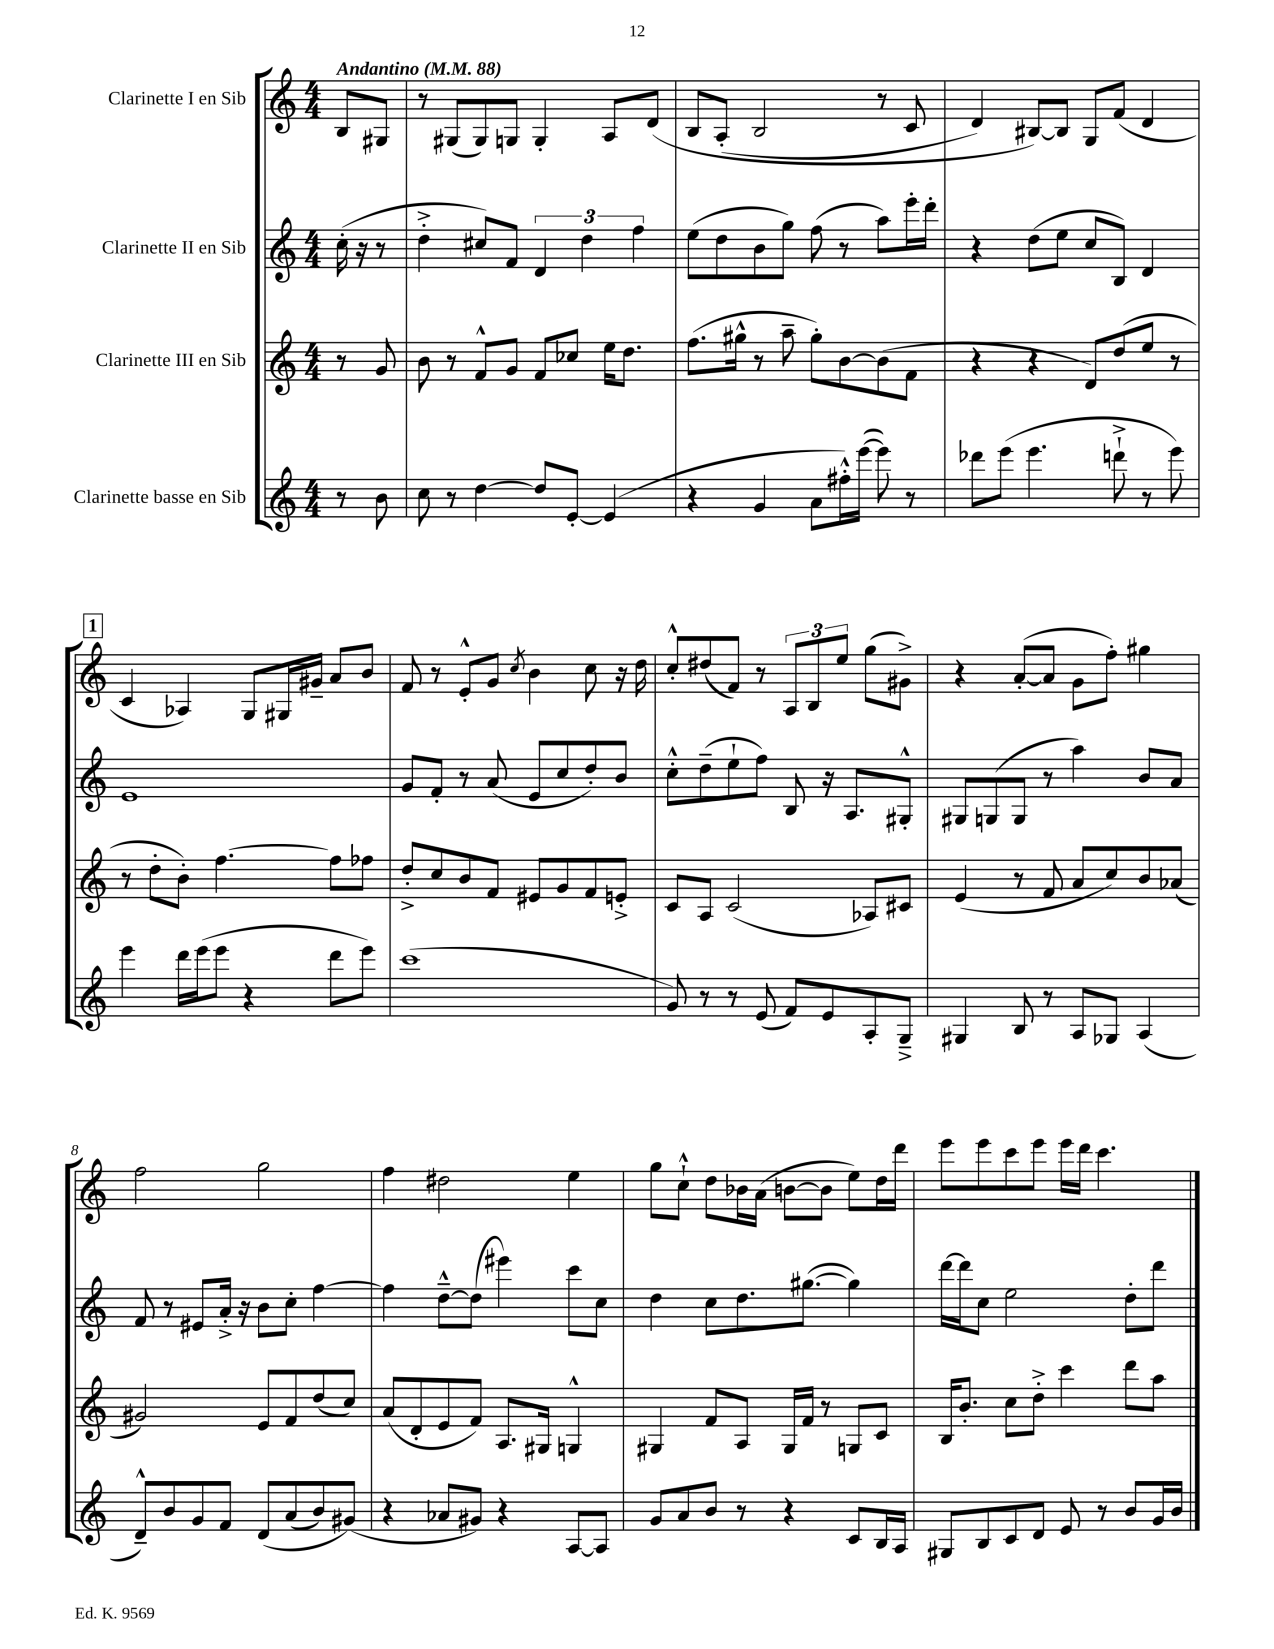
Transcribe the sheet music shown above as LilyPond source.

<<
\new StaffGroup <<
\new Staff = "s0" \with { instrumentName = "Clarinette I en Sib" } {
    \clef treble \key c \major \numericTimeSignature \time 4/4 \partial 4 \tempo "Andantino" 4 = 88
    b8 gis8 |
    r8 gis8( gis8) g8 g4-. a8 d'8\( |
    b8 a8-.( b2 r8 c'8 |
    d'4) bis8~\) bis8 g8 f'8( d'4 |
    \mark \markup { \box "1" } c'4 aes4) g8 gis16 gis'16-- a'8 b'8 |
    f'8 r8 e'8-.-^ g'8 \acciaccatura { c''8 } b'4 c''8 r16 d''16 |
    c''8-.-^ dis''8( f'8) r8 \tuplet 3/2 { a8 b8 e''8 } g''8( gis'8->) |
    r4 a'8~-.( a'8 g'8 f''8-.) gis''4 |
    f''2 g''2 |
    f''4 dis''2 e''4 |
    g''8 c''8-!-^ d''8 bes'16 a'16( b'8~ b'8 e''8) d''16 d'''16 |
    e'''8 e'''8 c'''8 e'''8 e'''16 d'''16 c'''4. \bar "|." |
}
\new Staff = "s1" \with { instrumentName = "Clarinette II en Sib" } {
    \clef treble \key c \major \numericTimeSignature \time 4/4 \partial 4
    c''16-.( r16 r8 |
    d''4-.-> cis''8) f'8 \tuplet 3/2 { d'4 d''4 f''4 } |
    e''8( d''8 b'8 g''8) f''8( r8 a''8) e'''16-. d'''16-. |
    r4 d''8( e''8 c''8 b8) d'4 |
    \mark \markup { \box "1" } e'1 |
    g'8 f'8-. r8 a'8( e'8 c''8 d''8-.) b'8 |
    c''8-.-^ d''8--( e''8-! f''8) b8 r16 a8. gis8-.-^ |
    gis8 g8( g8 r8 a''4) b'8 a'8 |
    f'8 r8 eis'8 a'16-.-> r16 b'8 c''8-. f''4~ |
    f''4 d''8~---^ d''8( eis'''4) c'''8 c''8 |
    d''4 c''8 d''8. gis''8.~( gis''4) |
    d'''16~ d'''16 c''8 e''2 d''8-. d'''8 \bar "|." |
}
\new Staff = "s2" \with { instrumentName = "Clarinette III en Sib" } {
    \clef treble \key c \major \numericTimeSignature \time 4/4 \partial 4
    r8 g'8 |
    b'8 r8 f'8-^ g'8 f'8 ces''8 e''16 d''8. |
    f''8.( gis''16-^ r8 a''8-- gis''8-.) b'8~ b'8( f'8 |
    r4 r4 d'8) d''8( e''8 r8 |
    \mark \markup { \box "1" } r8 d''8-. b'8-.) f''4.~ f''8 fes''8 |
    d''8-.-> c''8 b'8 f'8 eis'8 g'8 f'8 e'8-.-> |
    c'8 a8 c'2( aes8) cis'8 |
    e'4( r8 f'8 a'8 c''8) b'8 aes'8( |
    gis'2) e'8 f'8 d''8( c''8) |
    a'8( d'8-. e'8 f'8) a8. gis16 g4-^ |
    gis4 f'8 a8 gis16 f'16 r8 g8 c'8 |
    b16 b'8.-. c''8 d''8-.-> c'''4 d'''8 a''8 \bar "|." |
}
\new Staff = "s3" \with { instrumentName = "Clarinette basse en Sib" } {
    \clef treble \key c \major \numericTimeSignature \time 4/4 \partial 4
    r8 b'8 |
    c''8 r8 d''4~ d''8 e'8~-. e'4( |
    r4 g'4 a'8 fis''16-.-^) e'''16~( e'''8) r8 |
    des'''8 e'''8( e'''4. d'''8-!-> r8 e'''8) |
    \mark \markup { \box "1" } e'''4 d'''16 e'''16( e'''8 r4 d'''8 e'''8) |
    c'''1( |
    g'8) r8 r8 e'8( f'8) e'8 a8-. g8---> |
    gis4 b8 r8 a8 ges8 a4( |
    d'8---^) b'8 g'8 f'8 d'8\( a'8( b'8) gis'8(\) |
    r4 aes'8 gis'8) r4 a8~ a8 |
    g'8 a'8 b'8 r8 r4 c'8 b16 a16 |
    gis8 b8 c'8 d'8 e'8 r8 b'8 g'16 b'16 \bar "|." |
}
>>
>>
